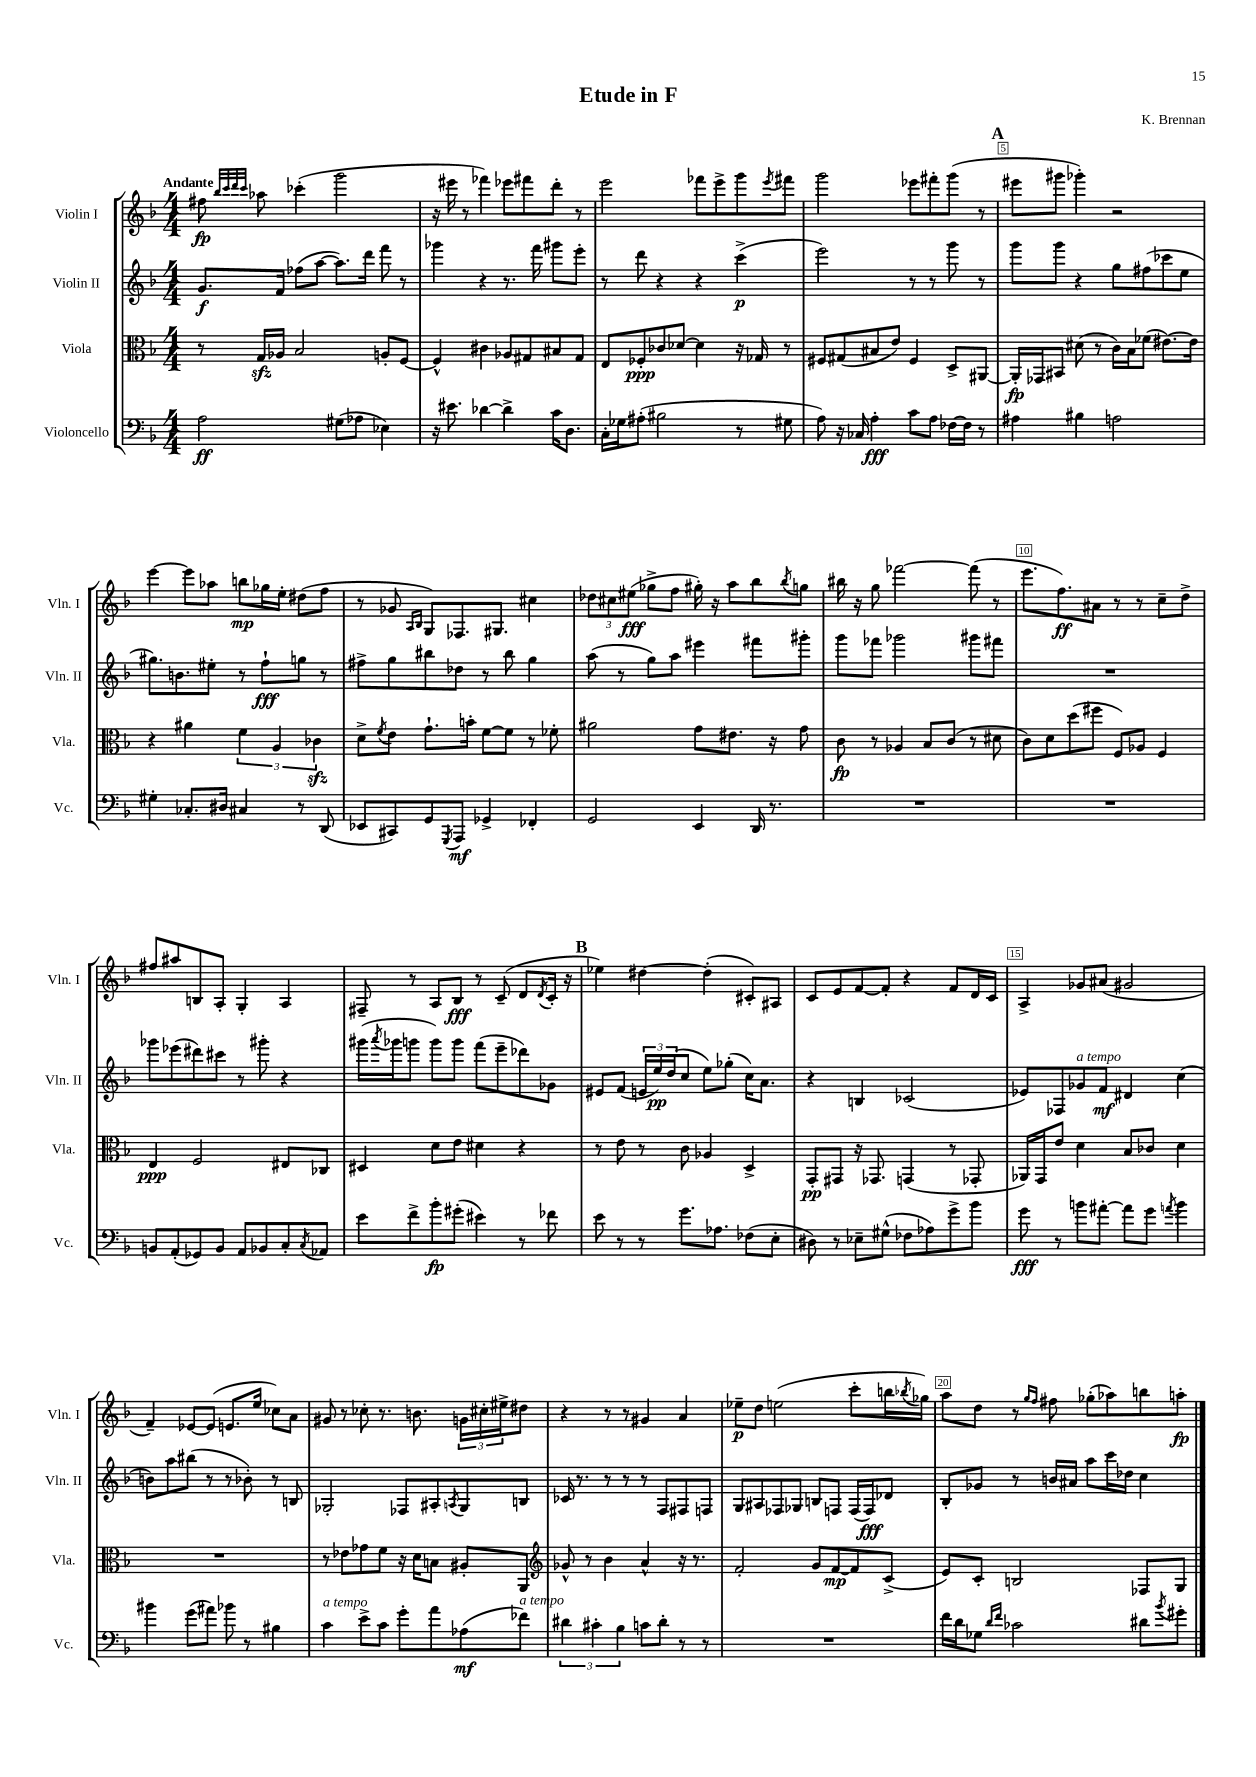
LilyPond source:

\header { title = "Etude in F" composer = "K. Brennan" }
<<
\new StaffGroup <<
\new Staff = "s0" \with { instrumentName = "Violin I" shortInstrumentName = "Vln. I" } {
    \clef treble \key f \major \numericTimeSignature \time 4/4 \tempo "Andante"
    fis''8\fp \grace { bes''32 c'''32 d'''32 c'''32 } aes''8 ces'''4-.( g'''2 |
    r16 eis'''16 r8 fes'''4) ees'''8 fis'''8 d'''8-. r8 |
    e'''2 fes'''8 e'''8-> g'''8 \acciaccatura { e'''8 } fis'''8 |
    g'''2 ees'''8 fis'''8-. g'''8( r8 |
    \mark \markup { \bold "A" } eis'''8 gis'''8 ges'''4-.) r2 |
    e'''4~ e'''8 aes''8 b''8\mp ges''16 e''16-. dis''8( f''8 |
    r8 ges'8 \grace { a16 bes16 } g8) fes8. gis8. cis''4 |
    \tuplet 3/2 { des''8 cis''8 eis''8\fff( } ges''8-> f''8 gis''16-.) r16 a''8 bes''8 \acciaccatura { bes''8 } g''8 |
    bis''16 r16 g''8 fes'''2~ fes'''8( r8 |
    e'''8. f''8.\ff) ais'8 r8 r8 c''8-- d''8-> |
    fis''8 ais''8 b8 a8-. g4-. a4 |
    fis8-- r8 a8 bes8\fff r8 c'8--( d'8 \acciaccatura { d'8 } c'16-. r16 |
    \mark \markup { \bold "B" } ees''4) dis''4~ dis''4-.( cis'8-.) ais8 |
    c'8 e'8 f'8~ f'8-. r4 f'8 d'16 c'16 |
    a4-> ges'8 ais'8( gis'2 |
    f'4--) ees'8~ ees'8( e'8. e''16 ces''8) a'8 |
    gis'8 r8 ces''8-. r8. b'8. \tuplet 3/2 { g'16 cis''16-. eis''16-> } dis''8 |
    r4 r8 r8 gis'4 a'4 |
    ees''8--\p d''8 e''2( c'''8-. b''16 \acciaccatura { bes''8 } ges''16) |
    a''8 d''8 r8 \grace { g''16 f''16 } fis''8 ges''8-.( aes''8) b''8 a''8-.\fp \bar "|." |
}
\new Staff = "s1" \with { instrumentName = "Violin II" shortInstrumentName = "Vln. II" } {
    \clef treble \key f \major \numericTimeSignature \time 4/4
    g'8.\f f'16 fes''8( a''8~ a''8.) d'''16 f'''8 r8 |
    ges'''4 r4 r8. f'''16 gis'''8 e'''8-. |
    r8 d'''8 r4 r4 c'''4->\p( |
    e'''2) r8 r8 g'''8 r8 |
    \mark \markup { \bold "A" } g'''8 g'''8 r4 g''8 fis''8( ces'''8 e''8 |
    gis''8.) b'8. eis''8-. r8 f''8-!\fff g''8 r8 |
    fis''8-> g''8 bis''8 des''8 r8 bis''8 g''4 |
    a''8( r8 g''8) a''8 eis'''4 fis'''8 gis'''8-. |
    g'''8 fes'''8 ges'''2 gis'''8 fis'''8 |
    R1 |
    ges'''8 ees'''8( dis'''8) cis'''8 r8 gis'''8-. r4 |
    gis'''16( \acciaccatura { a'''8 } ges'''16 g'''8 g'''8) g'''8 f'''8( e'''8-- des'''8) ges'8 |
    \mark \markup { \bold "B" } eis'8 f'8( \tuplet 3/2 { e'16 e''16\pp) d''16( } c''8 e''8) ges''8-.( c''16) a'8. |
    r4 b4 ces'2( |
    ees'8) fes8 ges'8^\markup { \italic "a tempo" } f'8\mf dis'4 c''4( |
    b'8) a''8 bis''8( r8 r8 bes'8-.) r8 b8 |
    ges2-. fes8 ais8-. \acciaccatura { a8 } ges8 b8 |
    ces'16 r8. r8 r8 r8 f8 fis8 f8 |
    g8 ais8 fes8 ges8 b8 f8 f16( f16\fff) des'8 |
    bes8-. ges'8 r8 b'16 ais'16 a''8 c'''16 des''16 c''4 \bar "|." |
}
\new Staff = "s2" \with { instrumentName = "Viola" shortInstrumentName = "Vla." } {
    \clef alto \key f \major \numericTimeSignature \time 4/4
    r8 g16\sfz aes16 bes2 a8-. f8~ |
    f4-^ cis'4 aes8 gis8 bis8 gis8 |
    e8 fes8-.\ppp ces'8 des'8~ des'4 r16 ges16 r8 |
    fis8 gis8( bis8 e'8) fis4 d8-> ais,8~ |
    \mark \markup { \bold "A" } ais,16-.\fp ges,16 bis,8 dis'8( r8 c'16) bes16 fes'8( eis'8.~) eis'16 |
    r4 ais'4 \tuplet 3/2 { f'4 a4 ces'4\sfz } |
    d'8-> \acciaccatura { f'8 } e'8 g'8.-! b'16-. f'8~ f'8 r8 fes'8-. |
    ais'2 g'8 eis'8. r16 g'8 |
    c'8\fp r8 aes4 bes8 c'8( r8 dis'8 |
    c'8) d'8 d''8( fis''8 f8) aes8 f4 |
    e4\ppp f2 eis8 ces8 |
    dis4 d'8 e'8 dis'4 r4 |
    \mark \markup { \bold "B" } r8 e'8 r8 c'8 aes4 d4-> |
    g,8-.\pp gis,8 r16 ges,8. g,4( r8 ges,8-. |
    aes,16) g,16 e'8 d'4 bes8 ces'8 d'4 |
    R1 |
    r8 ees'8 ges'8 f'8 r16 d'16 b8 ais8-. a,8 |
    \clef treble ges'8-^ r8 bes'4 a'4-^ r16 r8. |
    f'2-. g'8 f'8~\mp f'8 c'8->( |
    e'8) c'8-. b2 fes8 g8 \bar "|." |
}
\new Staff = "s3" \with { instrumentName = "Violoncello" shortInstrumentName = "Vc." } {
    \clef bass \key f \major \numericTimeSignature \time 4/4
    a2\ff gis8( aes8 ees4) |
    r16 eis'8. des'4~ des'4-> c'16 d8. |
    c16-. ges16 ais8-.( bis2 r8 gis8 |
    a8) r16 ces16 a4-.\fff c'8 a8 fes16~ fes16 r8 |
    \mark \markup { \bold "A" } ais4 bis4 a2 |
    gis4-. ces8.-. dis16 cis4 r8 d,8( |
    ees,8 cis,8) g,8 \acciaccatura { g,,8 } a,,8\mf ges,4-> fes,4-. |
    g,2 e,4 d,16 r8. |
    R1 |
    R1 |
    b,8 a,8-.( ges,8) b,8 a,8 bes,8 c8-. \acciaccatura { c8 } aes,8 |
    e'8 f'8-> bes'8-.\fp gis'8-.( eis'4) r8 fes'8 |
    \mark \markup { \bold "B" } e'8 r8 r8 g'8. aes8. fes8( e8-. |
    dis8) r8 ees8-- gis8-^( fes8 aes8) g'8-> bes'8 |
    g'8\fff r8 b'8 ais'8~-. ais'8 g'8 \acciaccatura { a'8 } b'4 |
    bis'4 g'8( ais'8) bes'8 r8 bis4 |
    c'4^\markup { \italic "a tempo" } e'8-> c'8 g'8-. a'8 aes8\mf( fes'8^\markup { \italic "a tempo" }) |
    \tuplet 3/2 { dis'4 cis'4-. bes4 } c'8 dis'8-. r8 r8 |
    R1 |
    f'16 d'16 ges8 \grace { d'16 f'16 } ces'2 dis'8 \acciaccatura { bes'8 } gis'8-. \bar "|." |
}
>>
>>
\layout { \context { \Score \override BarNumber.break-visibility = ##(#f #t #t) barNumberVisibility = #(every-nth-bar-number-visible 5) \override BarNumber.stencil = #(make-stencil-boxer 0.1 0.3 ly:text-interface::print) } }
